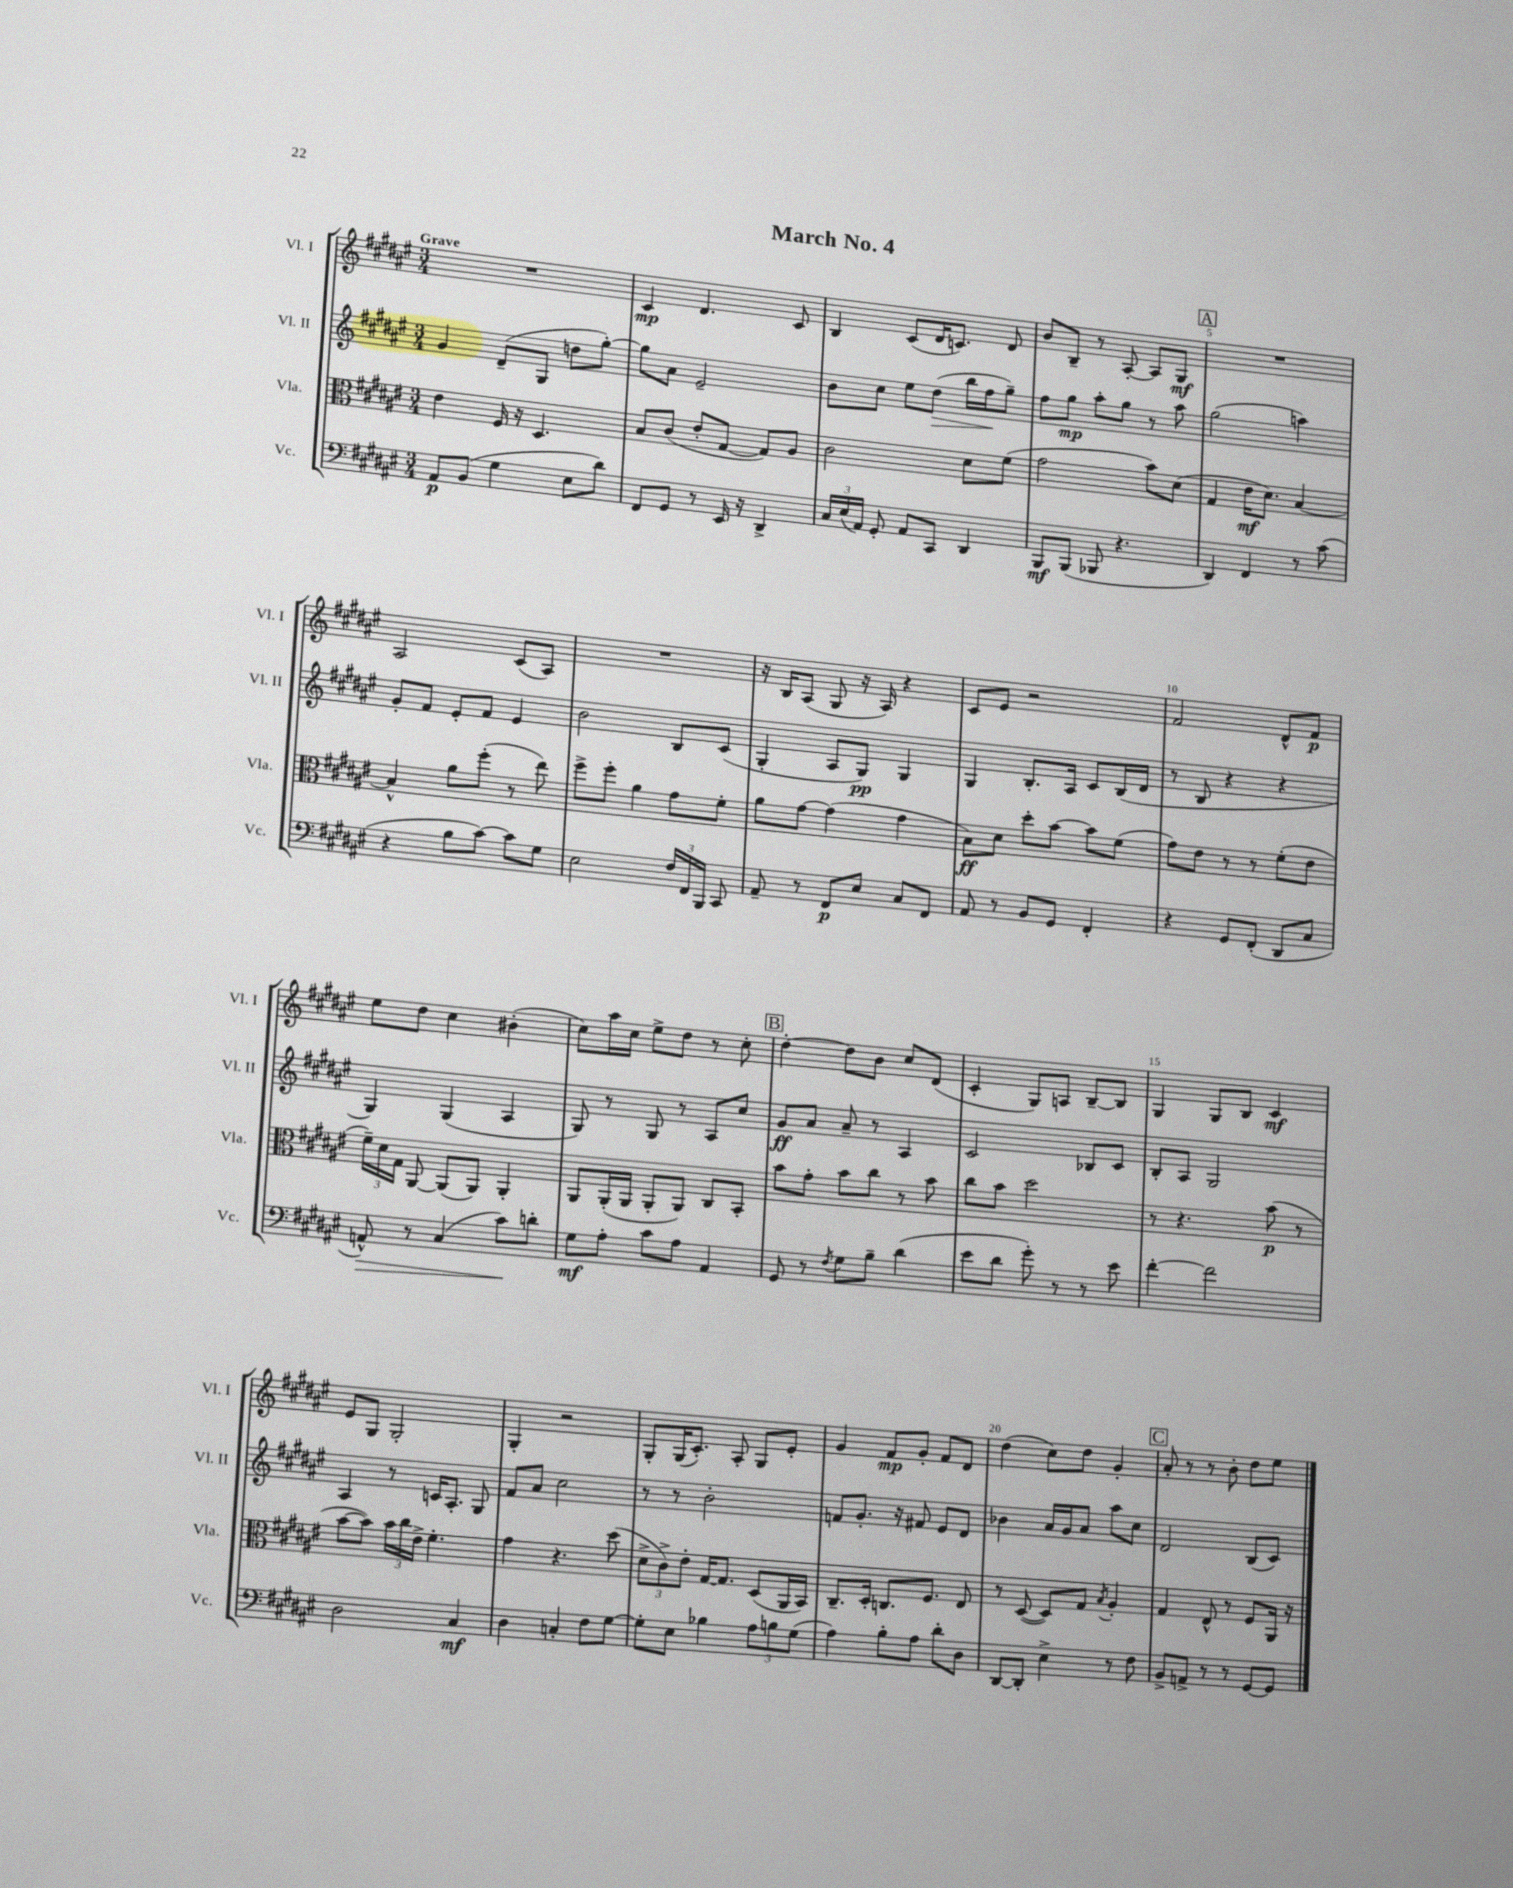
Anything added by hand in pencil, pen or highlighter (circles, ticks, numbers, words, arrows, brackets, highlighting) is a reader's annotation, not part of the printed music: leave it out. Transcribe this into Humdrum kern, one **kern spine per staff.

**kern	**dynam	**kern	**dynam	**kern	**dynam	**kern	**dynam
*part4	*part4	*part3	*part3	*part2	*part2	*part1	*part1
*staff4	*staff4	*staff3	*staff3	*staff2	*staff2	*staff1	*staff1
*I"Vc.	*	*I"Vla.	*	*I"Vl. II	*	*I"Vl. I	*
*I'Vc.	*	*I'Vla.	*	*I'Vl. II	*	*I'Vl. I	*
*clefF4	*	*clefC3	*	*clefG2	*	*clefG2	*
*k[f#c#g#d#a#e#]	*	*k[f#c#g#d#a#e#]	*	*k[f#c#g#d#a#e#]	*	*k[f#c#g#d#a#e#]	*
*M3/4	*	*M3/4	*	*M3/4	*	*M3/4	*
=1	=1	=1	=1	=1	=1	=1	=1
!	!	!	!	!	!	!LO:TX:a:B:t=Grave	!
8AA#/L	p	4e#\	.	4g#/	.	2.r	.
(8BB/J	.	.	.	.	.	.	.
4G#\	.	16F#/	.	(8d#~/L	.	.	.
.	.	16r	.	.	.	.	.
.	.	4.D#/	.	8G#/J	.	.	.
8E#\L	.	.	.	8ddn\L	.	.	.
8d#\J)	.	.	.	[8gg#'\J)	.	.	.
=2	=2	=2	=2	=2	=2	=2	=2
8FF#/L	.	8B/L	.	8gg#\L]	.	4c#/	mp
8GG#/J	.	(8c#/J	.	8a#\J	.	.	.
8r	.	8e#'/L	.	2e#~/	.	4.d#/	.
16EE#/	.	[8G#/J	.	.	.	.	.
16r	.	.	.	.	.	.	.
4DD#^/	.	8G#/L])	.	.	.	.	.
.	.	8A#/J	.	.	.	8c#/	.
=3	=3	=3	=3	=3	=3	=3	=3
24C#/LL	.	2c#\	.	8b\L	.	4B/	.
(24E#/	.	.	.	.	.	.	.
24AA#/JJ)	.	.	.	.	.	.	.
8GG#'/	.	.	.	8cc#\J	.	.	.
8AA#/L	.	.	.	8ee#\L	.	(8c#/L	.
!	!	!	!	!	!LO:HP:b	!	!
8CC#/J	.	.	.	(8dd#\J	>	16d#/K	.
.	.	.	.	.	.	8.cn/J)	.
4DD#/	.	8d#\L	.	16bb\LL	.	.	.
.	.	.	.	16ff#\J	.	.	.
.	.	(8f#\J	.	8gg#~\J)	]	8d#/	.
=4	=4	=4	=4	=4	=4	=4	=4
8BBB/L	mf	2g#\	.	8ff#\L	.	8b/L	.
(8BBB/J	.	.	.	8gg#\J	mp	8B~/J	.
8BBB-X/	.	.	.	8aa#'\L	.	8r	.
4.r	.	.	.	8gg#\J	.	[8A#'/	.
.	.	8b\L)	.	8r	.	8A#/L]	.
.	.	(8d#\J	.	8aa#\	.	8G#/J	mf
!!LO:REH:place=s1:t=A
=5	=5	=5	=5	=5	=5	=5	=5
4DD#/)	.	4G#/	.	(2gg#\	.	2.r	.
4FF#/	.	16e#\KL	mf	.	.	.	.
.	.	8.d#\J)	.	.	.	.	.
8r	.	[4B/	.	4aan\)	.	.	.
(8c#\	.	.	.	.	.	.	.
!!LO:LB:g=z
=6	=6	=6	=6	=6	=6	=6	=6
4r	.	4B^^/]	.	8g#'/L	.	2A#/	.
.	.	.	.	8f#/J	.	.	.
8B\L	.	8a#\L	.	8e#'/L	.	.	.
[8c#\J)	.	(8ff#'\J	.	8f#/J	.	.	.
8c#\L]	.	8r	.	4e#/	.	(8c#/L	.
8G#\J	.	8ee#\)	.	.	.	8A#/J)	.
=7	=7	=7	=7	=7	=7	=7	=7
2E#\	.	8ff#^\L	.	2b\	.	2.r	.
.	.	8ff#'\J	.	.	.	.	.
.	.	4a#\	.	.	.	.	.
24F#/LL	.	8g#\L	.	8B/L	.	.	.
24FF#/	.	.	.	.	.	.	.
24BBB/JJ	.	.	.	.	.	.	.
8CC#/	.	8f#'\J	.	(8c#/J	.	.	.
=8	=8	=8	=8	=8	=8	=8	=8
8AA#~/	.	8a#\L	.	4G#'/	.	16r	.
.	.	.	.	.	.	16B/KL	.
8r	.	[8g#\J	.	.	.	(8A#/J	.
8FF#/L	p	(4g#\]	.	8A#/L	.	8G#/	.
8E#/J	.	.	.	8G#/J)	pp	16r	.
.	.	.	.	.	.	16A#/)	.
8C#/L	.	4g#\	.	4G#/	.	4r	.
8FF#/J	.	.	.	.	.	.	.
=9	=9	=9	=9	=9	=9	=9	=9
8AA#/	.	8B\L)	ff	4G#/	.	8c#/L	.
8r	.	8d#\J	.	.	.	8e#/J	.
8BB/L	.	8dd#'\L	.	8.B'/L	.	2r	.
8GG#/J	.	[8b\J	.	.	.	.	.
.	.	.	.	16A#/Jk	.	.	.
4FF#'/	.	8b\L]	.	8c#/L	.	.	.
.	.	(8f#\J	.	(16B/L	.	.	.
.	.	.	.	16d#/JJ	.	.	.
=10	=10	=10	=10	=10	=10	=10	=10
4r	.	8g#\L)	.	8r	.	2f#/	.
.	.	8e#\J	.	8B/	.	.	.
8GG#/L	.	8r	.	4r	.	.	.
(8FF#'/J	.	8r	.	.	.	.	.
8DD#/L	.	(8f#'\L	.	4r	.	8d#^^/L	.
8C#/J	.	8e#\J	.	.	.	8f#/J	p
!!LO:LB:g=z
=11	=11	=11	=11	=11	=11	=11	=11
!	!LO:HP:b	!	!	!	!	!	!
8AAn^^/)	>	24f#~\LL)	.	4G#/)	.	8ee#\L	.
.	.	24d#\	.	.	.	.	.
.	.	24G#\JJ	.	.	.	.	.
8r	.	[8AA#/	.	.	.	8dd#\J	.
(4C#/	.	(8AA#/L]	.	(4G#/	.	4cc#\	.
.	.	8AA#/J)	.	.	.	.	.
8c#\L)	.	4AA#'/	.	4A#/	.	(4b#X'\	.
8dn'\J	]	.	.	.	.	.	.
=12	=12	=12	=12	=12	=12	=12	=12
8G#\L	mf	8AA#/L	.	8G#/)	.	8cc#\L)	.
8A#'\J	.	(16AA#'/L	.	8r	.	16aa#\L	.
.	.	16AA#/JJ	.	.	.	16cc#\JJ	.
8c#\L	.	8AA#'/L	.	8G#/	.	8ee#^\L	.
8A#\J	.	8AA#/J)	.	8r	.	8dd#\J	.
4AA#/	.	8C#/L	.	8A#/L	.	8r	.
.	.	8BB'/J	.	8cc#/J	.	8cc#'\	.
!!LO:REH:place=s1:t=B
=13	=13	=13	=13	=13	=13	=13	=13
8GG#/	.	8b\L	.	8g#/L	ff	[4dd#'\	.
8r	.	8g#'\J	.	8a#/J	.	.	.
8qF#/	.	.	.	.	.	.	.
8G#\L	.	8b\L	.	8a#~/	.	8dd#\L]	.
8B~\J	.	8cc#\J	.	8r	.	8b\J	.
(4d#\	.	8r	.	4A#/	.	8cc#/L	.
.	.	8b\	.	.	.	(8d#/J	.
=14	=14	=14	=14	=14	=14	=14	=14
8e#\L	.	8cc#\L	.	2c#/	.	4c#'/	.
8d#\J	.	8b\J	.	.	.	.	.
8g#'\)	.	2dd#\	.	.	.	8G#/L)	.
8r	.	.	.	.	.	8An/J	.
8r	.	.	.	8B-X/L	.	[8B~/L	.
8e#\	.	.	.	8c#/J	.	8B/J]	.
=15	=15	=15	=15	=15	=15	=15	=15
[4f#'\	.	8r	.	8B'/L	.	4G#/	.
.	.	4.r	.	8A#/J	.	.	.
2f#\]	.	.	.	2G#/	.	8G#/L	.
.	.	.	.	.	.	8B/J	.
.	.	(8b\	p	.	.	4c#/	mf
.	.	8r	.	.	.	.	.
!!LO:LB:g=z
=16	=16	=16	=16	=16	=16	=16	=16
2D#\	.	[8b\L	.	4A#/	.	8e#/L	.
.	.	8b\J])	.	.	.	8G#/J	.
.	.	24b\LL	.	8r	.	2G#'/	.
.	.	24cc#\	.	.	.	.	.
.	.	24e#^\JJ	.	.	.	.	.
.	.	4.f#'\	.	16cn/KL	.	.	.
.	.	.	.	8.A#'/J	.	.	.
4C#/	mf	.	.	.	.	.	.
.	.	.	.	8G#/	.	.	.
=17	=17	=17	=17	=17	=17	=17	=17
4D#\	.	4g#\	.	8f#/L	.	4G#'/	.
.	.	.	.	8a#/J	.	.	.
4Cn'/	.	4.r	.	2cc#\	.	2r	.
8F#\L	.	.	.	.	.	.	.
[8G#\J	.	(8dd#\	.	.	.	.	.
=18	=18	=18	=18	=18	=18	=18	=18
8G#'\L]	.	12d#^\L	.	8r	.	8G#'/L	.
.	.	12c#^\)	.	.	.	.	.
8E#\J	.	.	.	8r	.	(16G#/K	.
.	.	12e#'\J	.	.	.	.	.
.	.	.	.	.	.	8.c#'/J)	.
4B-X\	.	[16G#/KL	.	2b'\	.	.	.
.	.	8.G#/J]	.	.	.	.	.
.	.	.	.	.	.	8A#'/	.
12A#\L	.	(8D#/L	.	.	.	8G#/L	.
12Bn\	.	.	.	.	.	.	.
.	.	16AA#/L	.	.	.	8e#'/J	.
(12G#\J	.	.	.	.	.	.	.
.	.	16BB/JJ)	.	.	.	.	.
=19	=19	=19	=19	=19	=19	=19	=19
4A#\)	.	8.C#~/L	.	8fn/L	.	4g#/	.
.	.	.	.	8.g#'/J	.	.	.
.	.	16D#'/Jk	.	.	.	.	.
8B'\L	.	8.Cn/L	.	.	.	8f#/L	mp
.	.	.	.	16r	.	.	.
8A#\J	.	.	.	8f#X/	.	8g#'/J	.
.	.	8.F#/J	.	.	.	.	.
8d#'\L	.	.	.	8e#/L	.	8f#/L	.
8D#\J	.	8E#/	.	8d#/J	.	8d#/J	.
=20	=20	=20	=20	=20	=20	=20	=20
[8DD#/L	.	8r	.	4b-X\	.	(4dd#\	.
8DD#'/J]	.	([8D#/	.	.	.	.	.
4E#^\	.	8D#/L])	.	16a#/LL	.	8cc#\L)	.
.	.	.	.	16g#/J	.	.	.
.	.	8G#/J	.	8a#/J	.	8dd#\J	.
.	.	8qB/	.	.	.	.	.
8r	.	4A#'/	.	8aa#\L	.	4g#'/	.
8F#\	.	.	.	8cc#\J	.	.	.
!!LO:REH:place=s1:t=C
=21	=21	=21	=21	=21	=21	=21	=21
8BB^/L	.	4G#/	.	2d#/	.	8a#'/	.
8AAn^/J	.	.	.	.	.	8r	.
8r	.	8E#^^/	.	.	.	8r	.
8r	.	8r	.	.	.	8b'\	.
[8GG#/L	.	8F#/L	.	(8B/L	.	8dd#\L	.
8GG#/J]	.	16AA#/Jk	.	8c#/J)	.	8ee#\J	.
.	.	16r	.	.	.	.	.
==	==	==	==	==	==	==	==
*-	*-	*-	*-	*-	*-	*-	*-
